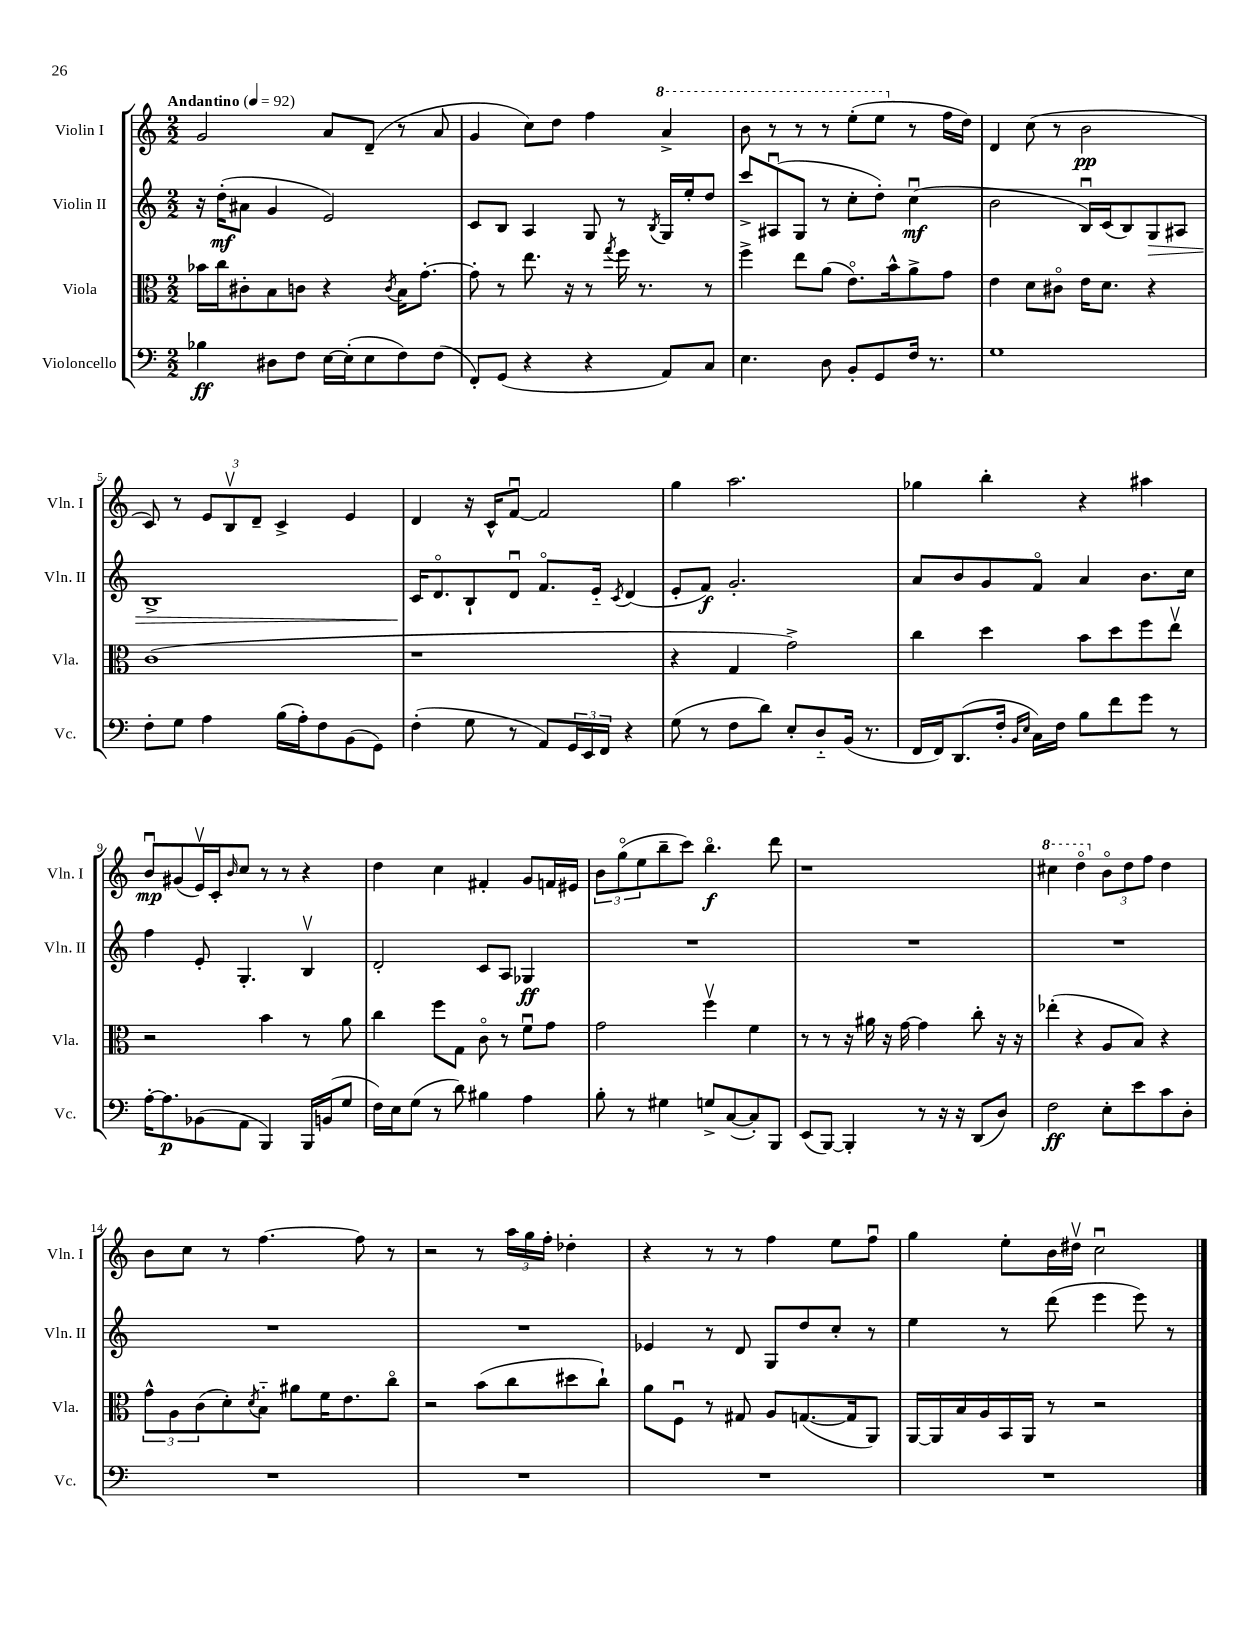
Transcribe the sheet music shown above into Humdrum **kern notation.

**kern	**dynam	**kern	**kern	**dynam	**kern	**dynam
*part4	*part4	*part3	*part2	*part2	*part1	*part1
*staff4	*staff4	*staff3	*staff2	*staff2	*staff1	*staff1
*I"Violoncello	*	*I"Viola	*I"Violin II	*	*I"Violin I	*
*I'Vc.	*	*I'Vla.	*I'Vln. II	*	*I'Vln. I	*
*clefF4	*	*clefC3	*clefG2	*	*clefG2	*
*k[]	*	*k[]	*k[]	*	*k[]	*
*M2/2	*	*M2/2	*M2/2	*	*M2/2	*
*MM92	*	*MM92	*MM92	*	*MM92	*
=1	=1	=1	=1	=1	=1	=1
!	!	!	!	!	!LO:TX:a:B:t=Andantino	!
4B-X\	ff	16b-X\LL	16r	.	2g/	.
.	.	16cc\J	(16dd'\KL	mf	.	.
.	.	8c#X'\	8a#X\J	.	.	.
8D#X\L	.	8B\	4g/	.	.	.
8F\J	.	8cn\J	.	.	.	.
[16E\LL	.	4r	2e/)	.	8a/L	.
(16E'\J]	.	.	.	.	.	.
8E\	.	.	.	.	(8d~/J	.
.	.	8qc/	.	.	.	.
8F\)	.	16B\KL	.	.	8r	.
.	.	[8.g'\J	.	.	.	.
(8F\J	.	.	.	.	8a/	.
=2	=2	=2	=2	=2	=2	=2
8FF'/L)	.	8g'\]	8c/L	.	4g/	.
(8GG/J	.	8r	8B/J	.	.	.
4r	.	8.ee\	4A/	.	8cc\L)	.
.	.	.	.	.	8dd\J	.
.	.	16r	.	.	.	.
4r	.	8r	8G/	.	4ff\	.
.	.	8qgg/	.	.	.	.
.	.	16ff\	8r	.	.	.
.	.	8.r	.	.	.	.
.	.	.	8qB/	.	.	.
*	*	*	*	*	*8va	*
8AA/L)	.	.	16G/LL	.	4aa^/	.
.	.	.	16ee'/J	.	.	.
8C/J	.	8r	8dd/J	.	.	.
=3	=3	=3	=3	=3	=3	=3
4.E\	.	4ff^\	8ccc^/L	.	8bb\	.
.	.	.	(8A#Xu/	.	8r	.
.	.	8ee\L	8G/J	.	8r	.
8D\	.	(8a\J	8r	.	8r	.
8BB'/L	.	8.e\L)	8cc'\L	.	(8eee'\L	.
8GG/	.	.	8dd'\J)	.	8eee\J	.
.	.	16b^^\k	.	.	.	.
*	*	*	*	*	*X8va	*
16F/Jk	.	8a^\	(4ccu\	mf	8r	.
8.r	.	.	.	.	.	.
.	.	8g\J	.	.	16ff\LL	.
.	.	.	.	.	16dd\JJ)	.
=4	=4	=4	=4	=4	=4	=4
1G	.	4e\	2b\	.	4d/	.
.	.	8d\L	.	.	(8cc\	.
.	.	8c#X\J	.	.	8r	.
.	.	16e\KL	16Bu/LL)	.	2b\	pp
.	.	8.d\J	(16c/J	.	.	.
.	.	.	8B/)	.	.	.
!	!	!	!	!LO:HP:b	!	!
.	.	4r	8G/	>	.	.
.	.	.	8A#X/J	.	.	.
!!LO:LB:g=z
=5	=5	=5	=5	=5	=5	=5
8F'\L	.	(1c	1B^	.	8c/)	.
8G\J	.	.	.	.	8r	.
4A\	.	.	.	.	12e/L	.
.	.	.	.	.	12Bv/	.
.	.	.	.	.	12d~/J	.
(16B\LL	.	.	.	.	4c^/	.
16A'\J)	.	.	.	.	.	.
8F\	.	.	.	.	.	.
(8BB\	.	.	.	.	4e/	.
8GG\J)	.	.	.	.	.	.
=6	=6	=6	=6	=6	=6	=6
(4F'\	.	1r	16c/KL	.	4d/	.
.	.	.	8.d/	]	.	.
8G\	.	.	8B`/	.	16r	.
.	.	.	.	.	16c^^/KL	.
8r	.	.	8du/J	.	[8fu/J	.
8AA/L)	.	.	8.f/L	.	2f/]	.
24GG/L	.	.	.	.	.	.
24EE/	.	.	.	.	.	.
.	.	.	16e/Jk	.	.	.
24FF/JJ	.	.	.	.	.	.
.	.	.	8qc/	.	.	.
4r	.	.	(4d/	.	.	.
=7	=7	=7	=7	=7	=7	=7
(8G\	.	4r	8e'/L	.	4gg\	.
8r	.	.	8f/J)	f	.	.
8F\L	.	4G/	2.g'/	.	2.aa\	.
8d\J)	.	.	.	.	.	.
8E'/L	.	2g^\)	.	.	.	.
8D/	.	.	.	.	.	.
(16BB/Jk	.	.	.	.	.	.
8.r	.	.	.	.	.	.
=8	=8	=8	=8	=8	=8	=8
16FF/LL	.	4cc\	8a/L	.	4gg-X\	.
16FF/J)	.	.	.	.	.	.
(8.DD/	.	.	8b/	.	.	.
.	.	4dd\	8g/	.	4bb'\	.
16F'/Jk	.	.	.	.	.	.
16qqBB/LL	.	.	.	.	.	.
16qqE/JJ	.	.	.	.	.	.
16C\LL)	.	.	8f/J	.	.	.
16F\JJ	.	.	.	.	.	.
8B\L	.	8b\L	4a/	.	4r	.
8f\	.	8dd\	.	.	.	.
8g\J	.	8ff\	8.b\L	.	4aa#X\	.
8r	.	8eev\J	.	.	.	.
.	.	.	16cc\Jk	.	.	.
!!LO:LB:g=z
=9	=9	=9	=9	=9	=9	=9
[16A'\KL	.	2r	4ff\	.	8bu/L	mp
8.A\]	p	.	.	.	.	.
.	.	.	.	.	(8g#X/	.
(8BB-X\	.	.	8e'/	.	16ev/L)	.
.	.	.	.	.	16c'/J	.
.	.	.	.	.	16qqb/	.
8AA\J	.	.	4.G'/	.	8cc/J	.
4BBB/)	.	4b\	.	.	8r	.
.	.	.	.	.	8r	.
16BBB/LL	.	8r	4Bv/	.	4r	.
(16BBn/J	.	.	.	.	.	.
8G/J	.	8a\	.	.	.	.
=10	=10	=10	=10	=10	=10	=10
16F\LL)	.	4cc\	2d'/	.	4dd\	.
16E\J	.	.	.	.	.	.
(8G\J	.	.	.	.	.	.
8r	.	8ff\L	.	.	4cc\	.
8d\)	.	8G\J	.	.	.	.
4B#X\	.	8c\	8c/L	.	4f#X'/	.
.	.	8r	8A/J	.	.	.
4A\	.	8fu\L	4G-X/	ff	8g/L	.
.	.	8g\J	.	.	16fn/L	.
.	.	.	.	.	16e#X/JJ	.
=11	=11	=11	=11	=11	=11	=11
8B'\	.	2g\	1r	.	12b\L	.
.	.	.	.	.	(12gg\	.
8r	.	.	.	.	.	.
.	.	.	.	.	12ee\	.
4G#X\	.	.	.	.	8bb~\	.
.	.	.	.	.	8ccc\J)	.
8Gn^/L	.	4ffv\	.	.	4.bb\	f
([8C/	.	.	.	.	.	.
8C'/])	.	4f\	.	.	.	.
8BBB/J	.	.	.	.	8ddd\	.
=12	=12	=12	=12	=12	=12	=12
(8EE/L	.	8r	1r	.	1r	.
[8BBB/J)	.	8r	.	.	.	.
4BBB'/]	.	16r	.	.	.	.
.	.	16a#X\	.	.	.	.
.	.	16r	.	.	.	.
.	.	[16g\	.	.	.	.
8r	.	4g\]	.	.	.	.
16r	.	.	.	.	.	.
16r	.	.	.	.	.	.
(8DD/L	.	8cc'\	.	.	.	.
8D/J)	.	16r	.	.	.	.
.	.	16r	.	.	.	.
=13	=13	=13	=13	=13	=13	=13
*	*	*	*	*	*8va	*
2F\	ff	(4ee-X'\	1r	.	4ccc#X\	.
.	.	4r	.	.	4ddd\	.
*	*	*	*	*	*X8va	*
8E'\L	.	8A/L	.	.	12b\L	.
.	.	.	.	.	12dd\	.
8e\	.	8B/J)	.	.	.	.
.	.	.	.	.	12ff\J	.
8c\	.	4r	.	.	4dd\	.
8D'\J	.	.	.	.	.	.
!!LO:LB:g=z
=14	=14	=14	=14	=14	=14	=14
1r	.	12g^^\L	1r	.	8b\L	.
.	.	12A\	.	.	.	.
.	.	.	.	.	8cc\J	.
.	.	(12c\	.	.	.	.
.	.	8d'\)	.	.	8r	.
.	.	8qd/	.	.	.	.
.	.	8B\J	.	.	[4.ff\	.
.	.	8a#X\L	.	.	.	.
.	.	16f\K	.	.	.	.
.	.	8.e\	.	.	.	.
.	.	.	.	.	8ff\]	.
.	.	8cc\J	.	.	8r	.
=15	=15	=15	=15	=15	=15	=15
1r	.	2r	1r	.	2r	.
.	.	(8b\L	.	.	8r	.
.	.	8cc\	.	.	24aa\LL	.
.	.	.	.	.	24gg\	.
.	.	.	.	.	24ff'\JJ	.
.	.	8dd#X\	.	.	4dd-X'\	.
.	.	8cc`\J)	.	.	.	.
=16	=16	=16	=16	=16	=16	=16
1r	.	8a\L	4e-X/	.	4r	.
.	.	8Fu\J	.	.	.	.
.	.	8r	8r	.	8r	.
.	.	8G#X/	8d/	.	8r	.
.	.	8A/L	8G/L	.	4ff\	.
.	.	([8.Gn/	8dd/	.	.	.
.	.	.	8cc'/J	.	8ee\L	.
.	.	16G/k]	.	.	.	.
.	.	8AA/J)	8r	.	8ffu\J	.
=17	=17	=17	=17	=17	=17	=17
1r	.	[16AA/LL	4ee\	.	4gg\	.
.	.	16AA/]	.	.	.	.
.	.	16B/	.	.	.	.
.	.	16A/	.	.	.	.
.	.	16BB/	8r	.	8ee'\L	.
.	.	16AA/JJ	.	.	.	.
.	.	8r	(8ddd\	.	16b\L	.
.	.	.	.	.	16dd#Xv\JJ	.
.	.	2r	4eee\	.	2ccu\	.
.	.	.	8eee\)	.	.	.
.	.	.	8r	.	.	.
==	==	==	==	==	==	==
*-	*-	*-	*-	*-	*-	*-
